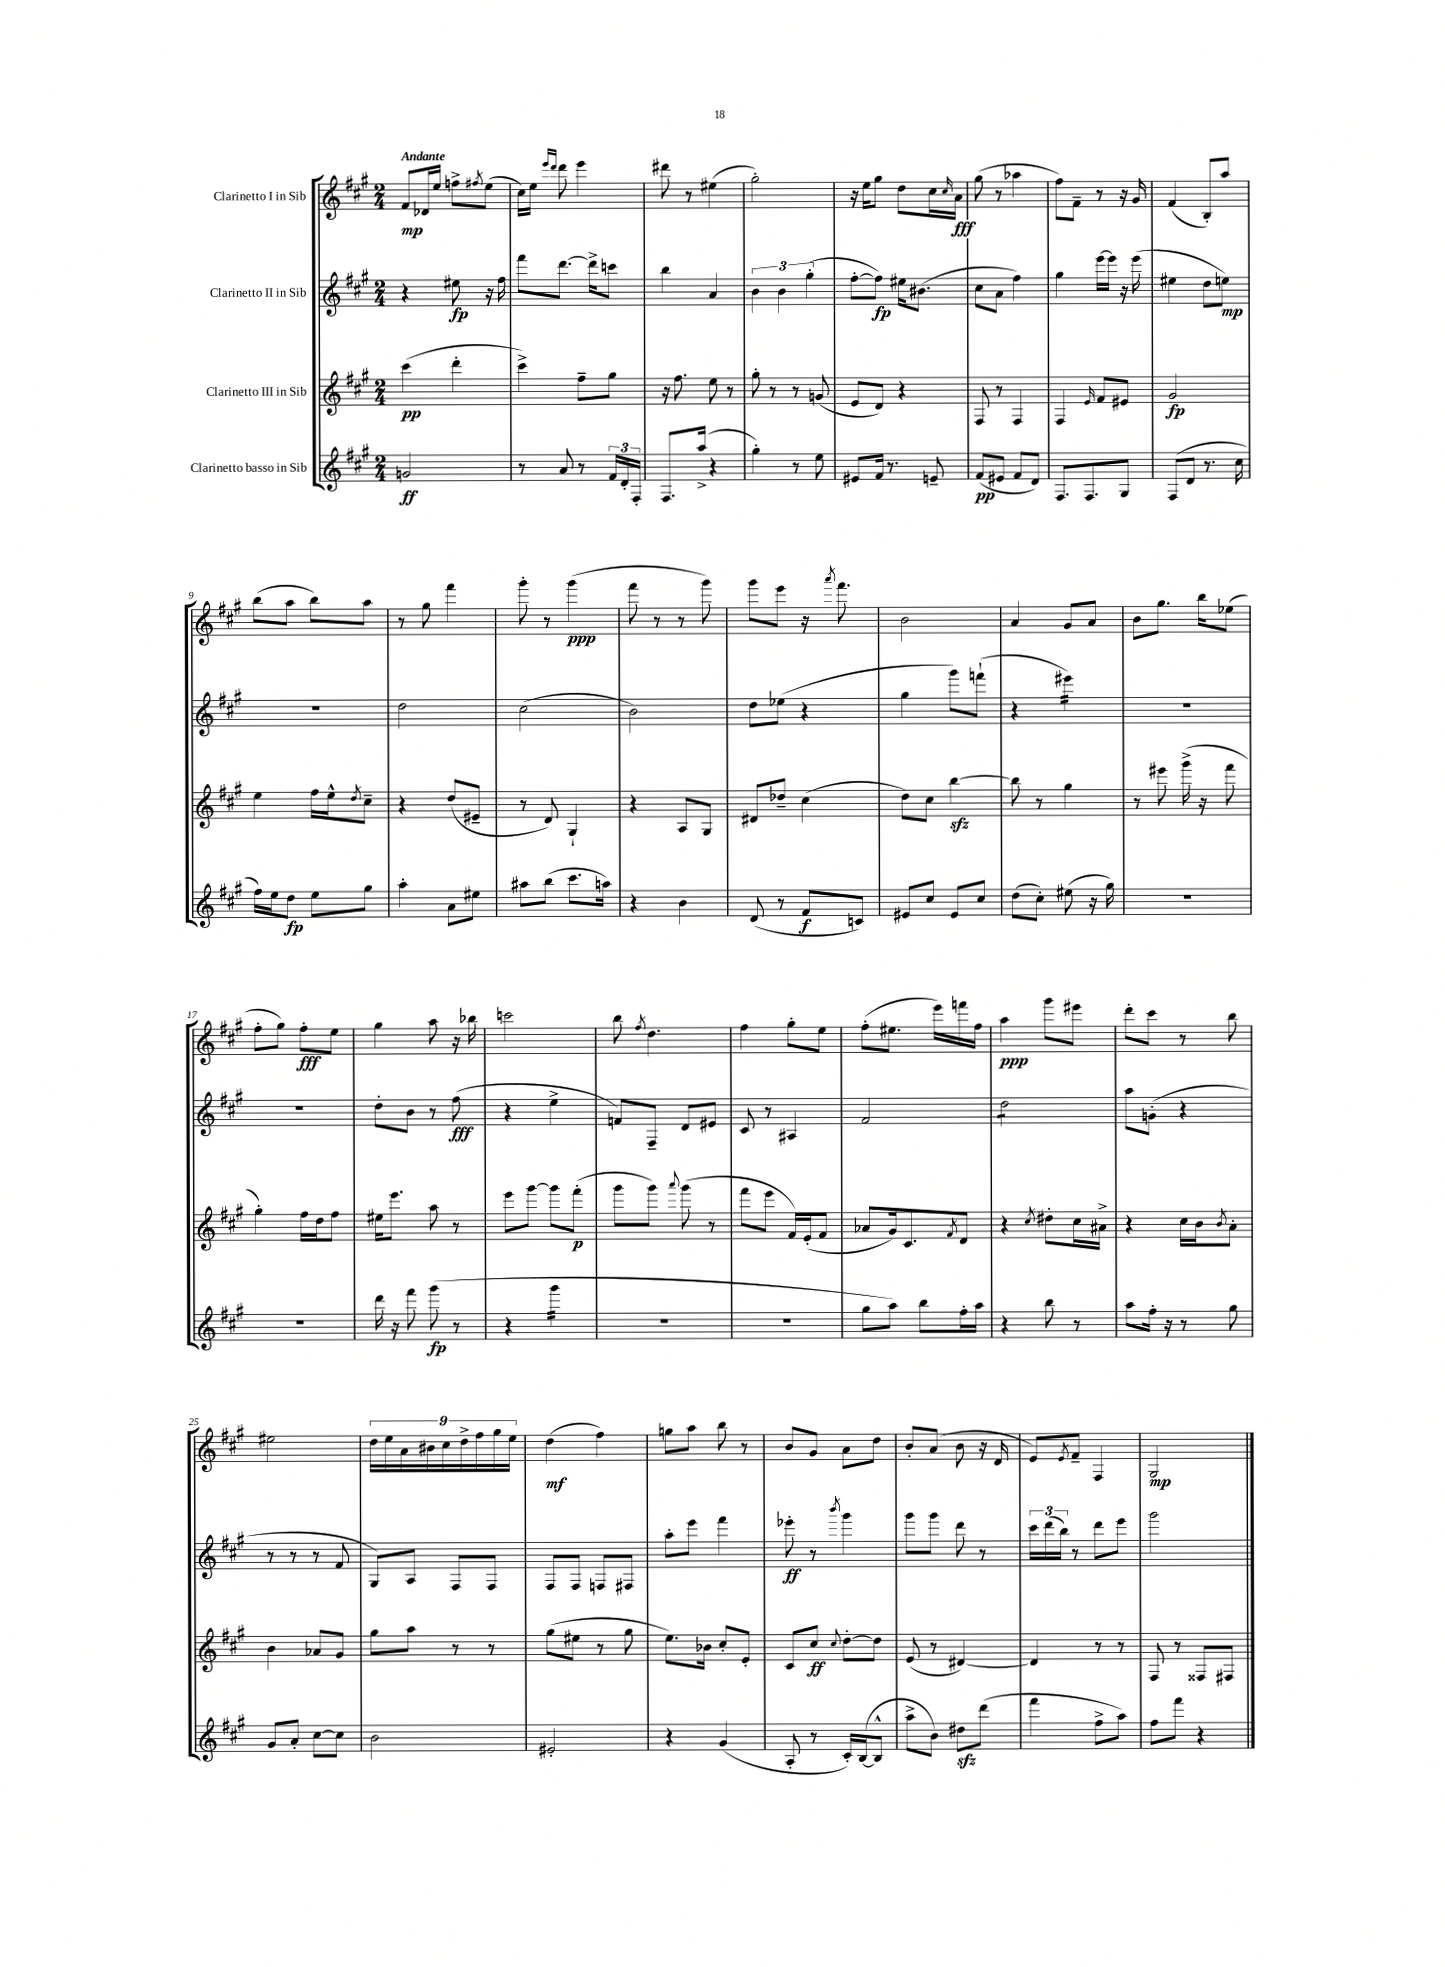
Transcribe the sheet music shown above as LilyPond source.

<<
\new StaffGroup <<
\new Staff = "s0" \with { instrumentName = "Clarinetto I in Sib" } {
    \clef treble \key a \major \numericTimeSignature \time 2/4 \tempo "Andante"
    fis'8\mp des'16 e''16 f''8-> \acciaccatura { fis''8 } e''8( |
    cis''16) e''16 \grace { e'''16 d'''16 } d'''8 e'''4 |
    dis'''8 r8 eis''4( |
    gis''2-.) |
    r16 e''16 gis''8 d''8 cis''16 \grace { cis''16 } a'16\fff |
    gis''8( r8 aes''4 |
    fis''8) fis'8-- r8 r16 gis'16 |
    fis'4( b8-.) a''8 |
    b''8( a''8 b''8) a''8 |
    r8 gis''8 fis'''4 |
    gis'''8-. r8 gis'''4\ppp( |
    fis'''8 r8 r8 gis'''8) |
    gis'''8 e'''8 r16 \acciaccatura { a'''8 } fis'''8. |
    b'2 |
    a'4 gis'8 a'8 |
    b'8 gis''8. b''16 ees''8( |
    fis''8-. gis''8) fis''8-.\fff e''8 |
    gis''4 a''8 r16 bes''16 |
    c'''2 |
    b''8 \acciaccatura { fis''8 } d''4. |
    fis''4 gis''8-. e''8 |
    fis''8-.( eis''8. e'''16) f'''16 fis''16 |
    a''4\ppp gis'''8 eis'''8 |
    d'''8-. cis'''8 r8 b''8 |
    eis''2 |
    \tuplet 9/8 { d''16 e''16 a'16 bis'16 cis''16 d''16-> fis''16 gis''16 e''16 } |
    d''4\mf( fis''4) |
    g''8 a''8 b''8 r8 |
    b'8 gis'8 a'8 d''8 |
    b'8-. a'8( b'8 r16 d'16 |
    e'8) \acciaccatura { e'8 } fis'8-- fis4 |
    gis2\mp \bar "|." |
}
\new Staff = "s1" \with { instrumentName = "Clarinetto II in Sib" } {
    \clef treble \key a \major \numericTimeSignature \time 2/4
    r4 eis''8\fp r16 fis''16 |
    fis'''8 d'''8.~ d'''16-> c'''8 |
    b''4 a'4 |
    \tuplet 3/2 { b'4 b'4 gis''4-.( } |
    fis''8~-. fis''8\fp) eis''16 bis'8.( |
    cis''8 a'8 fis''4) |
    gis''4 e'''16~ e'''16 r16 e'''16( |
    eis''4 d''8 e''8\mp) |
    r2 |
    d''2 |
    cis''2( |
    b'2) |
    d''8 ees''8( r4 |
    gis''4 gis'''8) f'''8-!( |
    r4 eis'''4:16) |
    R2 |
    R2 |
    d''8-. b'8 r8 fis''8\fff( |
    r4 e''4-> |
    f'8) fis8-- d'8 eis'8 |
    cis'8 r8 ais4 |
    fis'2 |
    d''2:8 |
    a''8 g'8-.( r4 |
    r8 r8 r8 fis'8 |
    gis8) a8 fis8 fis8 |
    fis8 fis8 f8 fis8 |
    a''8-. e'''8 fis'''4 |
    ees'''8-.\ff r8 \acciaccatura { b'''8 } gis'''4 |
    gis'''8 gis'''8 d'''8 r8 |
    \tuplet 3/2 { cis'''16 d'''16( b''16) } r8 d'''8 e'''8 |
    gis'''2 \bar "|." |
}
\new Staff = "s2" \with { instrumentName = "Clarinetto III in Sib" } {
    \clef treble \key a \major \numericTimeSignature \time 2/4
    cis'''4\pp( d'''4-. |
    cis'''4->) fis''8-- gis''8 |
    r16 fis''8. e''8 r8 |
    gis''8-. r8 r8 g'8( |
    e'8 d'8) r4 |
    fis8 r8 fis4 |
    fis4 \grace { e'16 } fis'8 eis'8 |
    gis'2\fp |
    e''4 fis''16 e''16-^ \acciaccatura { d''8 } cis''8-- |
    r4 d''8( eis'8-- |
    r8 d'8) gis4-! |
    r4 a8 gis8 |
    dis'8 des''8-- cis''4( |
    d''8) cis''8 b''4~\sfz |
    b''8 r8 gis''4 |
    r8 eis'''8 gis'''16->( r16 fis'''8 |
    gis''4-.) fis''16 d''16 fis''8 |
    eis''16 e'''8. a''8 r8 |
    e'''8 gis'''8~ gis'''8 fis'''8-.\p( |
    gis'''8 gis'''8) \appoggiatura { a'''8 } gis'''8( r8 |
    fis'''8 e'''8 fis'16) e'16-.( fis'8 |
    aes'8 gis'16) cis'8. \acciaccatura { fis'8 } d'8 |
    r4 \acciaccatura { cis''8 } dis''8-. cis''16 ais'16-> |
    r4 cis''16 b'16 \acciaccatura { b'8 } a'8-. |
    b'4 aes'8 gis'8 |
    gis''8 a''8 r8 r8 |
    gis''8( eis''8 r8 gis''8 |
    e''8.) bes'16 cis''8-. e'8-. |
    cis'8 cis''8\ff \appoggiatura { cis''8 } d''8~-. d''8 |
    e'8( r8 dis'4~) |
    dis'4 r8 r8 |
    fis8 r8 fisis8 fis8 \bar "|." |
}
\new Staff = "s3" \with { instrumentName = "Clarinetto basso in Sib" } {
    \clef treble \key a \major \numericTimeSignature \time 2/4
    g'2\ff |
    r8 a'8 r8 \tuplet 3/2 { fis'16 d'16-. fis16-. } |
    fis8. a''16->( r4 |
    gis''4-.) r8 e''8 |
    eis'8 fis'16 r8. e'8-- |
    fis'8\pp( eis'8 fis'8 d'8) |
    fis8. fis8. gis8 |
    fis8( d'8 r8. cis''16 |
    fis''16) e''16 d''8\fp e''8 gis''8 |
    a''4-. a'8 eis''8 |
    ais''8 b''8( cis'''8. a''16) |
    r4 b'4 |
    d'8( r8 fis'8\f c'8) |
    eis'8 cis''8 eis'8 cis''8 |
    d''8( cis''8-.) eis''8( r16 gis''16) |
    R2 |
    R2 |
    d'''16 r16 fis'''8 gis'''8\fp( r8 |
    r4 gis'''4:16 |
    R2 |
    r2 |
    gis''8 a''8) b''8 fis''16-. a''16 |
    r4 b''8 r8 |
    a''8 fis''16-. r16 r8 gis''8 |
    gis'8 a'8-. cis''8~ cis''8 |
    b'2 |
    eis'2-. |
    r4 gis'4( |
    a8-. r8 cis'16-.) b16~( b8-^ |
    a''8-> b'8) dis''8\sfz d'''8( |
    fis'''4 fis''8-> a''8) |
    fis''8 fis'''8 r4 \bar "|." |
}
>>
>>
